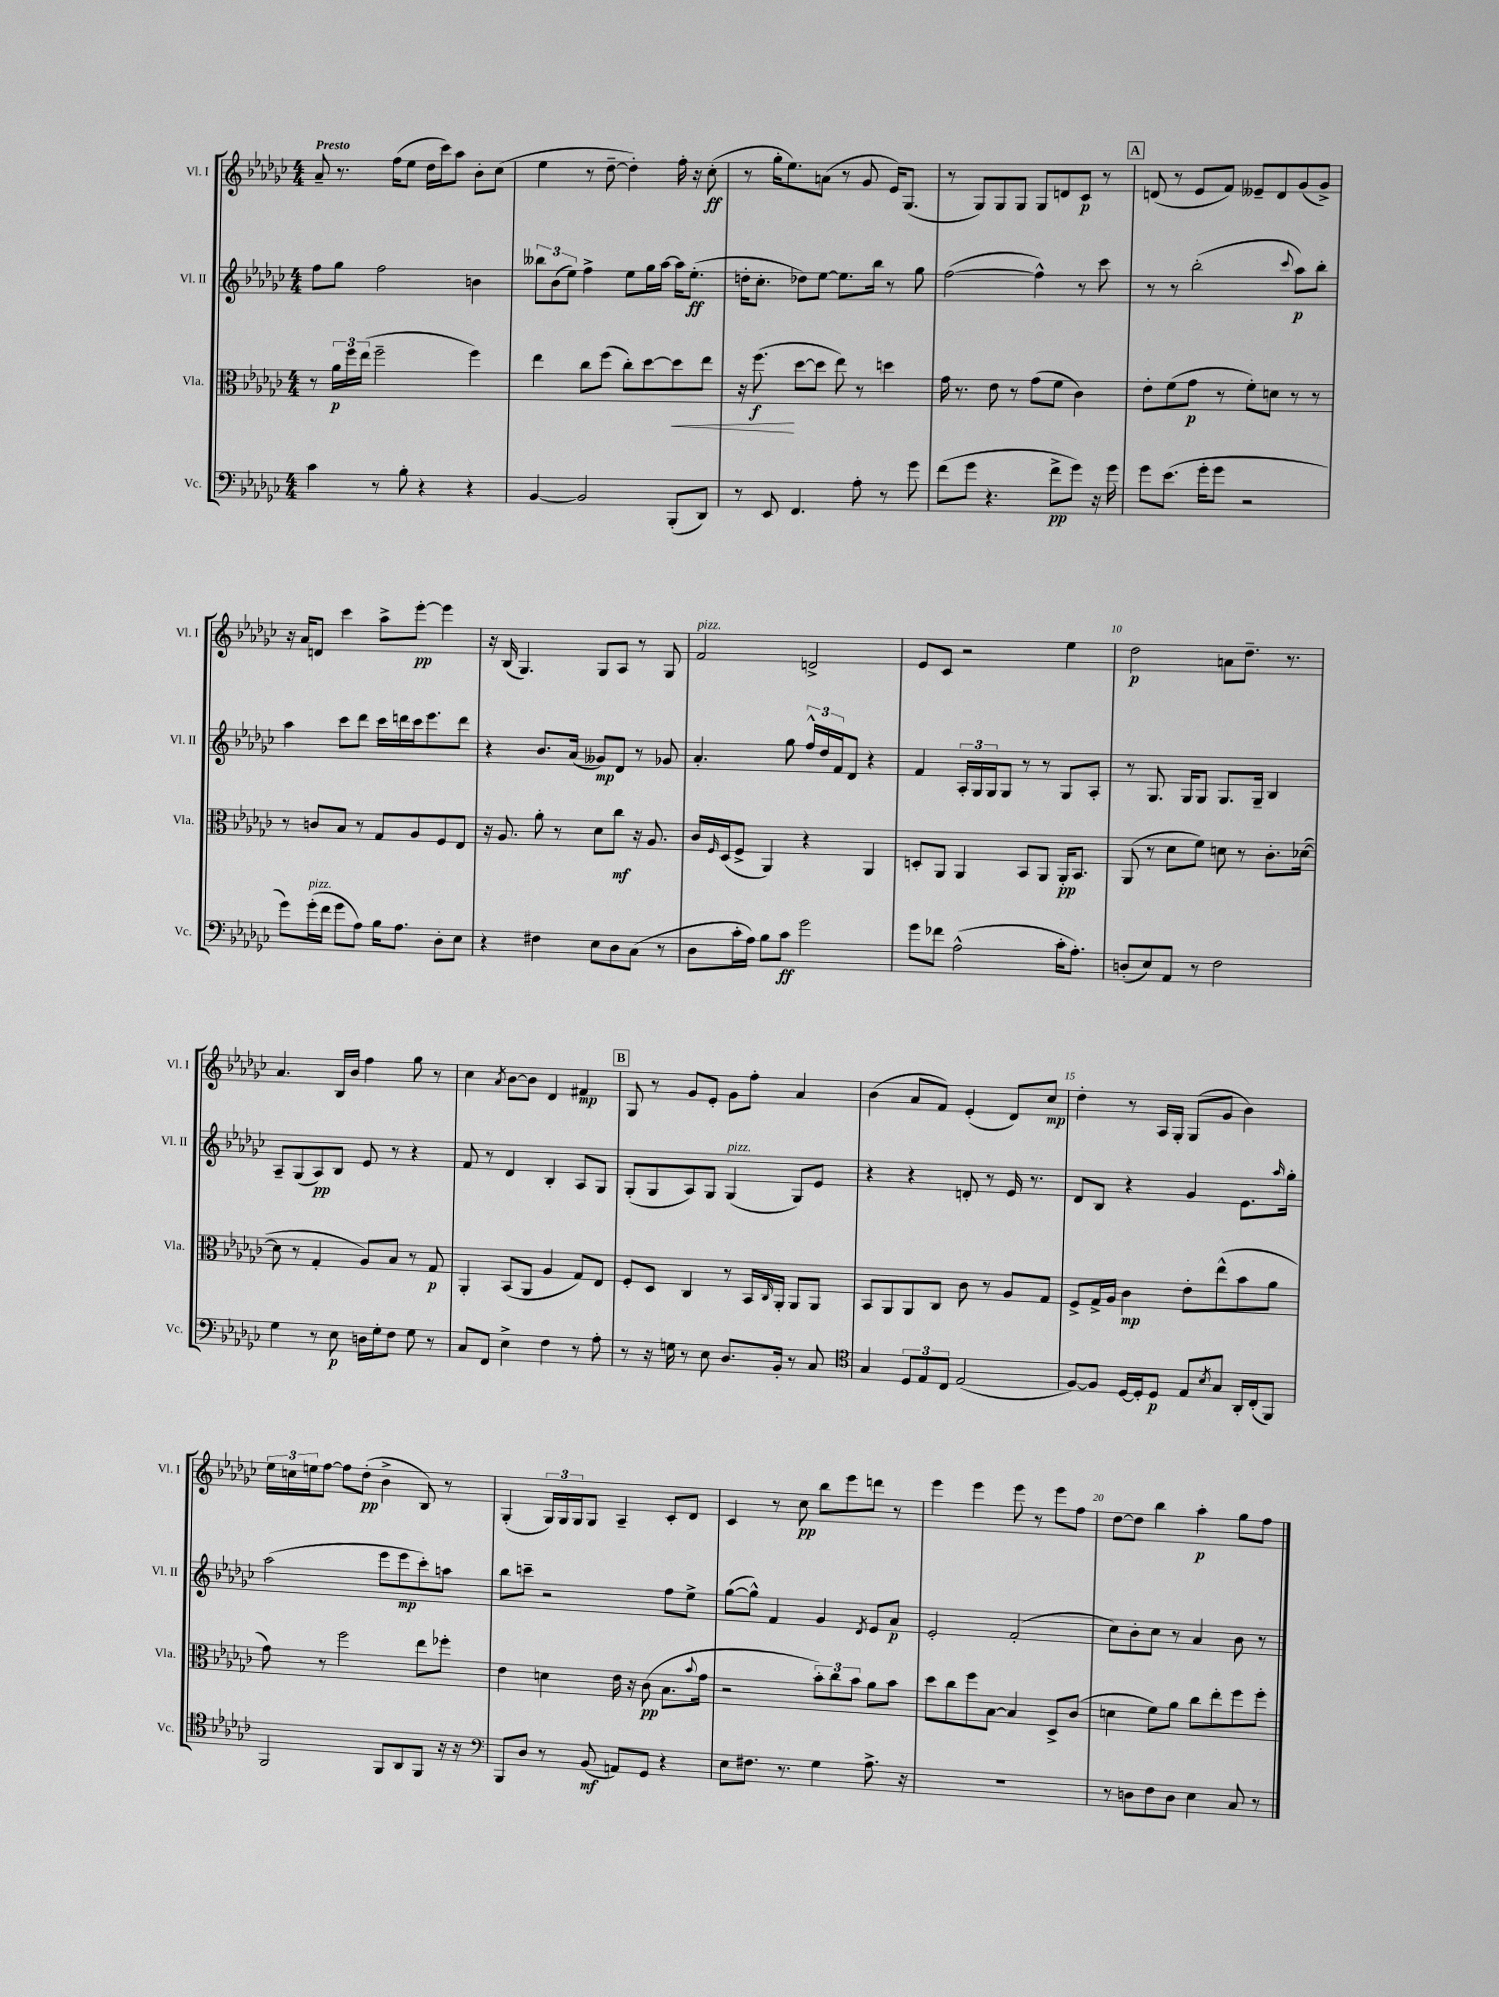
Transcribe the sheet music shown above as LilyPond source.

<<
\new StaffGroup <<
\new Staff = "s0" \with { instrumentName = "Vl. I" shortInstrumentName = "Vl. I" } {
    \clef treble \key ges \major \numericTimeSignature \time 4/4 \tempo "Presto"
    aes'8-- r8. f''16( ees''8 des''16 ces'''16) aes''8 bes'8-. ces''8( |
    ees''4 r8 des''8~-- des''4-.) f''16-. r16 ces''8-.\ff( |
    r8 ges''16-. ees''8.) a'8( r8 ges'8 ees'16) ges8.( |
    r8 ges8) ges8 ges8 ges8 d'8 ces'8\p r8 |
    \mark \markup { \box "A" } d'8( r8 ees'8 f'8) eeses'8-- d'8 ges'8( ges'8->) |
    r16 aes'16 d'8 ces'''4 aes''8-> ees'''8~-.\pp ees'''4 |
    r16 bes16( ges4.) ges8 aes8 r8 ges8 |
    f'2^\markup { \italic "pizz." } d'2-> |
    ees'8 ces'8 r2 ees''4 |
    des''2\p a'8 des''8.-- r8. |
    aes'4. bes16 bes'16 f''4 ges''8 r8 |
    ces''4 \acciaccatura { aes'8 } bes'8~ bes'8 des'4 fis'4\mp |
    \mark \markup { \box "B" } ges8 r8 ges'8 ees'8-. ges'8 f''8-. aes'4 |
    bes'4( aes'8 f'8) ees'4-.( des'8) ces''8\mp |
    des''4-. r8 aes16 ges16-. ges8( ges'8 bes'4) |
    \tuplet 3/2 { ees''16 c''16 e''16 } f''8~ f''8 des''8-.\pp( bes'4-> bes8) r8 |
    ges4-.( \tuplet 3/2 { ges16) ges16 ges16 } ges8 aes4-- ces'8-. des'8 |
    ces'4 r8 ces''8\pp bes''8 ees'''8 d'''8 r8 |
    ees'''4 ees'''4 ees'''8 r8 ees'''8 f''8 |
    des''8~ des''8 bes''4 aes''4-.\p ges''8 f''8 \bar "|." |
}
\new Staff = "s1" \with { instrumentName = "Vl. II" shortInstrumentName = "Vl. II" } {
    \clef treble \key ges \major \numericTimeSignature \time 4/4
    f''8 ges''8 f''2 b'4 |
    \tuplet 3/2 { beses''8 bes'8( ees''8) } f''4-> ees''8 ges''16 aes''16~ aes''16 ees''8.-.\ff( |
    d''16-. ces''8.-. des''8) ees''8~ ees''8. bes''16 r8 ges''8 |
    f''2~( f''4-^) r8 ces'''8 |
    \mark \markup { \box "A" } r8 r8 bes''2-.( \appoggiatura { ces'''8 } aes''8\p) bes''8-. |
    aes''4 ces'''8 des'''8 ces'''16 d'''16 ces'''16 ees'''8. d'''8 |
    r4 bes'8. aes'16( geses'8\mp) des'8 r8 ges'8 |
    aes'4.-. ges''8 \tuplet 3/2 { f''16-^ des''16 f'16 } des'8 r4 |
    f'4 \tuplet 3/2 { aes16-. ges16 ges16 } ges8 r8 r8 ges8 aes8-. |
    r8 ges8. ges16 ges8 ges8. ges16-- bes4 |
    aes8-- ges8( aes8\pp) bes8 ees'8 r8 r4 |
    f'8 r8 des'4 bes4-. aes8 ges8 |
    \mark \markup { \box "B" } ges8-.( ges8 aes8) ges8 ges4^\markup { \italic "pizz." }( ges8) ees'8 |
    r4 r4 d'8-. r8 ees'16 r8. |
    des'8 bes8 r4 ges'4 ees'8. \grace { aes''16 } ges''16-. |
    aes''2( ees'''8 ees'''8\mp ces'''8-.) a''8 |
    bes''8 c'''8-- r2 f''8 ees''8-> |
    ges''8~( ges''8-^) f'4 ges'4 \acciaccatura { des'8 } ees'8 aes'8\p |
    ees'2-. f'2-.( |
    ces''8) bes'8-. ces''8 r8 aes'4 bes'8 r8 \bar "|." |
}
\new Staff = "s2" \with { instrumentName = "Vla." shortInstrumentName = "Vla." } {
    \clef alto \key ges \major \numericTimeSignature \time 4/4
    r8 \tuplet 3/2 { aes'16\p f''16 ees''16( } f''2-- f''4) |
    ees''4 ces''8 f''8( ces''8-.) des''8~ des''8\< ees''8 |
    r16 f''8.\f\!( des''8~ des''8 ees''8) r8 d''4 |
    ges'16 r8. ees'8 r8 ges'8( f'8 ces'4) |
    \mark \markup { \box "A" } ees'8-. f'8( ges'8\p r8 f'8-.) d'8 r8 r8 |
    r8 c'8 bes8 r8 ges8 aes8 f8 ees8 |
    r16 aes8. aes'8-. r8 des'8 ces''8\mf r16 aes8. |
    ces'16 \grace { f16 } des16( f8-> aes,4) r4 aes,4 |
    d8-. aes,8 aes,4 bes,8 aes,8 aes,16-.\pp bes,8. |
    aes,8( r8 des'8 f'8) d'8 r8 ces'8.-. des'16~( |
    des'8 r8 ges4-. aes8) bes8 r8 ges8\p |
    aes,4-. bes,8( aes,8 aes4 ges8) ees8 |
    \mark \markup { \box "B" } f8-. des8 ces4 r8 bes,16 \grace { ces16 } aes,16-. aes,8 aes,8 |
    bes,8 aes,8 aes,8 ces8 ces'8 r8 aes8 ges8 |
    f8-> ges16-> aes16 ces'4\mp ees'8-. ees''8-^( bes'8 aes'8 |
    ges'8) r8 f''2 ees''8 fes''8-. |
    ees'4 d'4 ees'16 r16 ces'8\pp( bes8. \appoggiatura { bes'8 } ges'16 |
    r2 \tuplet 3/2 { bes'8-.) ces''8 bes'8 } aes'8 bes'8 |
    des''8 ces''8 f''8 bes8~ bes4 des8-> ces'8( |
    d'4 f'8) aes'8 ces''8 ees''8-. f''8 f''8-. \bar "|." |
}
\new Staff = "s3" \with { instrumentName = "Vc." shortInstrumentName = "Vc." } {
    \clef bass \key ges \major \numericTimeSignature \time 4/4
    ces'4 r8 bes8-. r4 r4 |
    bes,4~ bes,2 bes,,8-.( des,8) |
    r8 ees,8 f,4. aes8-. r8 ges'8 |
    f'8( ges'8 r4. f'8->\pp ges'8) r16 ges'16 |
    \mark \markup { \box "A" } ges'8 ees'8.( ges'16-. ges'8 r2 |
    ges'8) ges'16-.^\markup { \italic "pizz." }( f'16 ges'8 aes8) bes16 aes8. des8-. ees8 |
    r4 fis4 ees8 des8 ces8( r8 |
    des8 ces'16-. aes16) bes8 ces'8\ff ges'2 |
    ges'8 fes'8 aes2-^( ces'16-. aes8.-.) |
    d8-.( ees8) aes,8 r8 f2 |
    ges4 r8 ees8\p d16 ges16-. f8 ges8 r8 |
    ces8 f,8 ees4-> f4 r8 aes8-. |
    \mark \markup { \box "B" } r8 r16 g16 r8 ees8 des8. bes,16-. r8 ces8 |
    \clef tenor ges4 \tuplet 3/2 { des8 ees8 ces8 } ees2( |
    f8~) f8 des16~ des16-. des8\p ees8 \acciaccatura { bes8 } ges8 aes,16-. ces16-.( f,8) |
    f,2 f,8 aes,8 f,8 r16 r16 |
    \clef bass bes,,8 des8 r8 bes,8\mf( a,8) ges,8 r4 |
    ees8 fis8. r8. ges4 aes8.-> r16 |
    R1 |
    r8 d8 f8 d8 ees4 ces8 r8 \bar "|." |
}
>>
>>
\layout { \context { \Score \override BarNumber.break-visibility = ##(#f #t #t) barNumberVisibility = #(every-nth-bar-number-visible 5) } }
